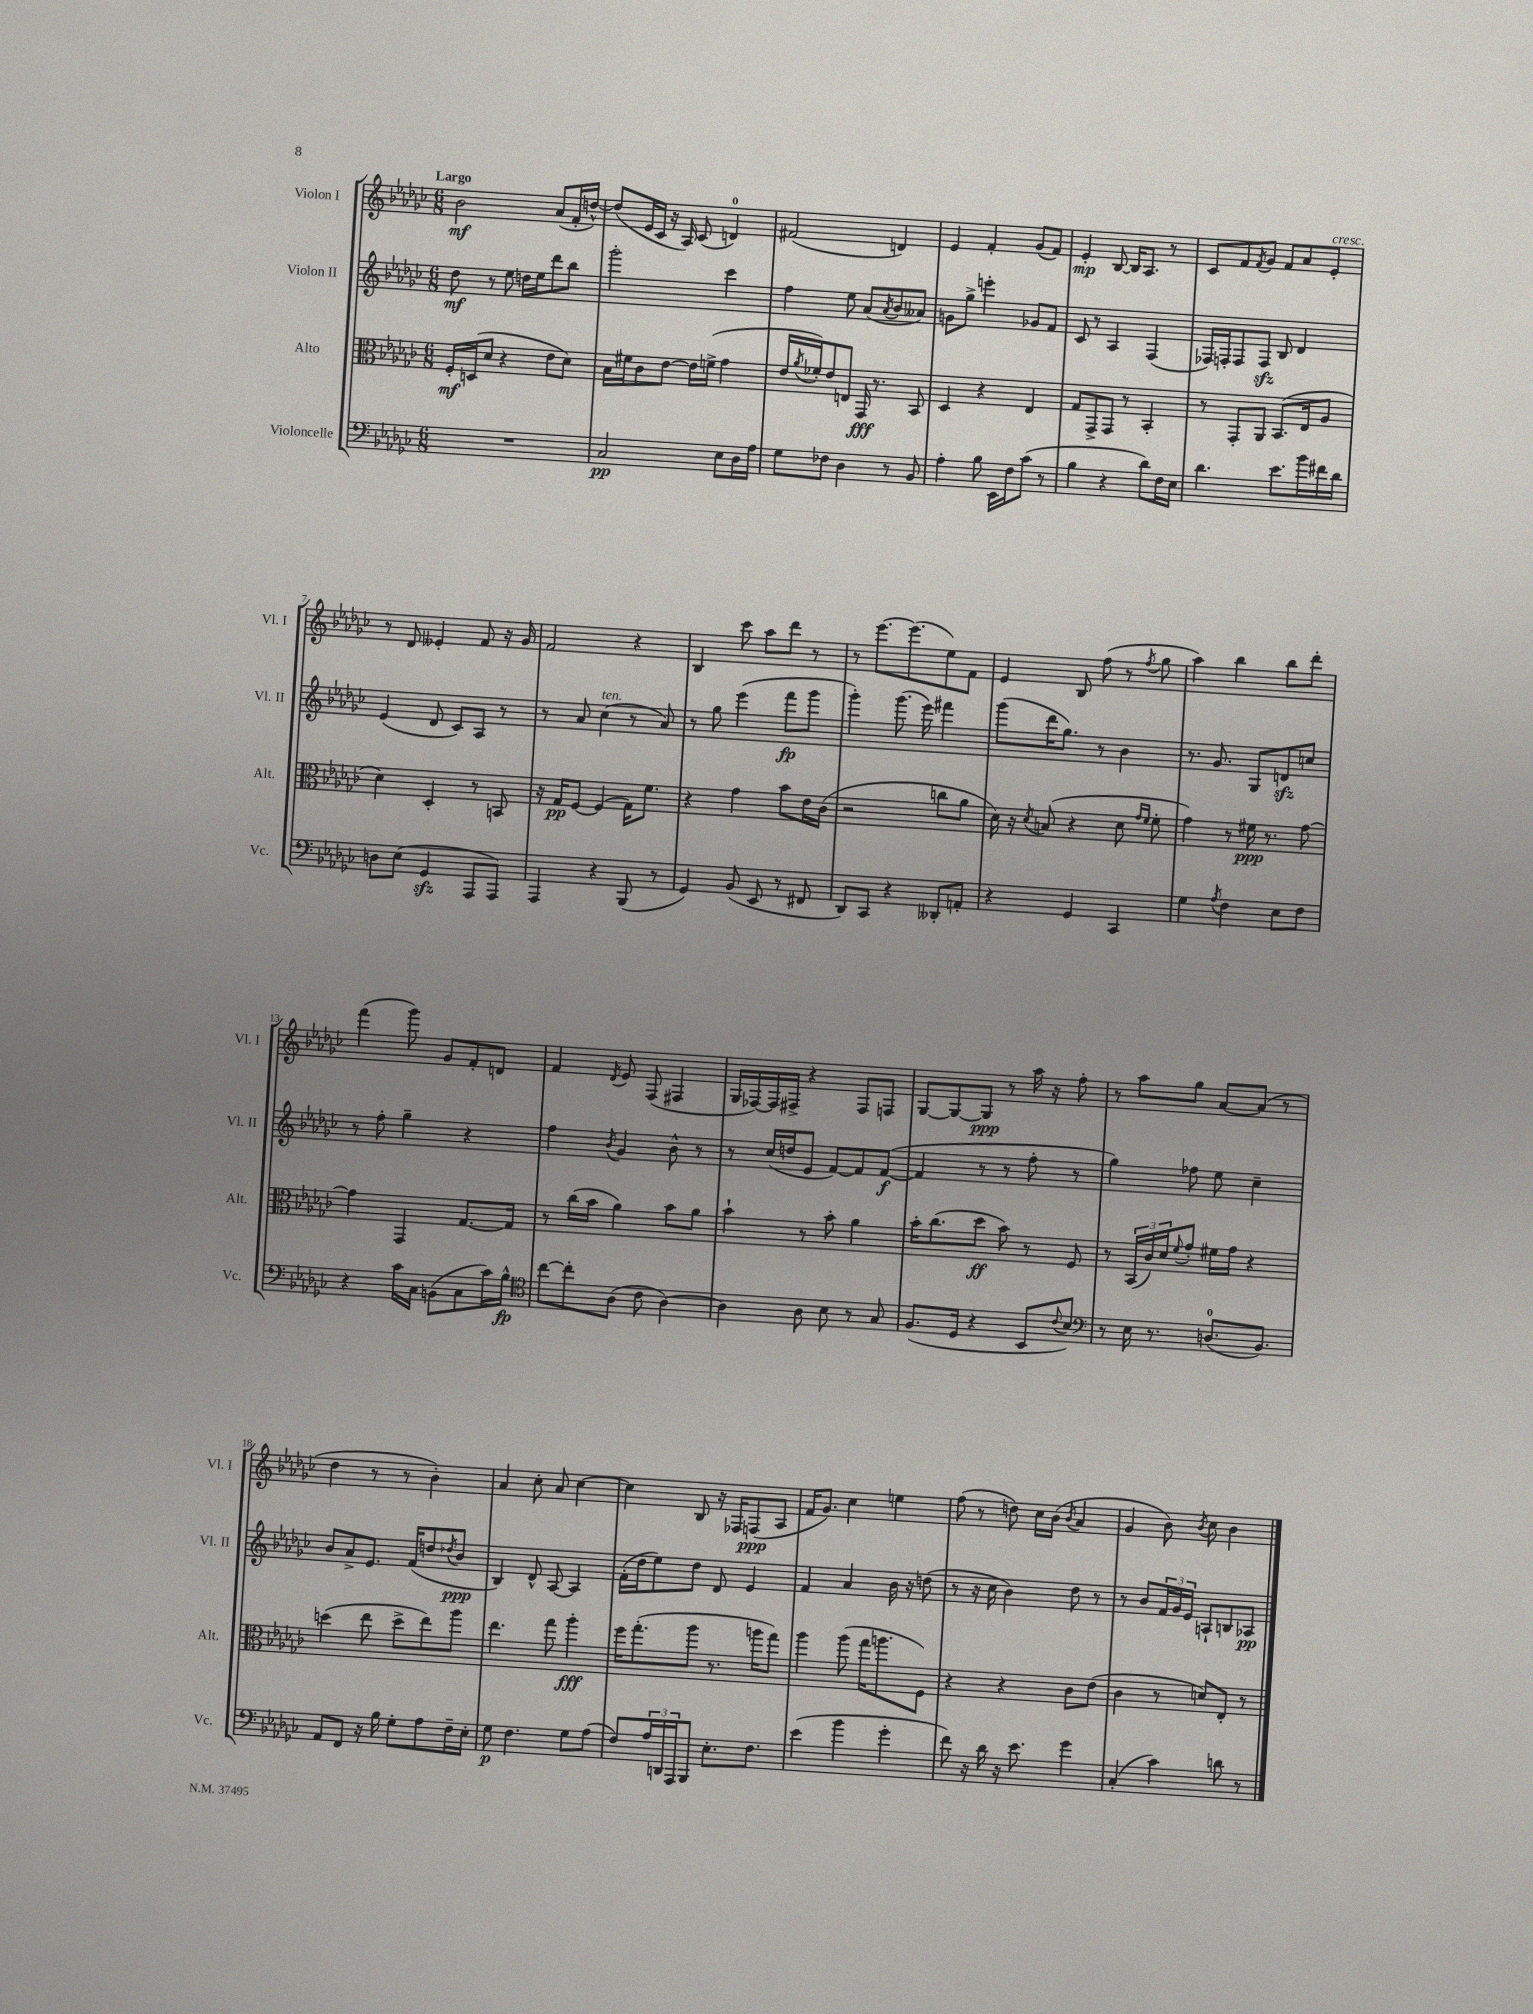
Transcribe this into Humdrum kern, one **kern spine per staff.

**kern	**kern	**kern	**kern
*staff4	*staff3	*staff2	*staff1
*clefF4	*clefC3	*clefG2	*clefG2
*k[b-e-a-d-g-c-]	*k[b-e-a-d-g-c-]	*k[b-e-a-d-g-c-]	*k[b-e-a-d-g-c-]
*M6/8	*M6/8	*M6/8	*M6/8
2.r	16F'	8dd-	2b-
.	(16D	.	.
.	8d-	8r	.
.	4r	8ee-	.
.	.	16dd	.
.	.	16ee-	.
.	8e-	8ddd-	(8a-
.	8d-)	8bb-	16f'
.	.	.	[16dd^^)
=	=	=	=
2C-	16B-	2ggg-'	(8dd]
.	16f#	.	.
.	8c-	.	16e-
.	.	.	16c-
.	[8e-	.	16r
.	.	.	16A-)
.	16e-]	.	(8c-
.	(16f^	.	.
8E-	4g-	4ccc-	4d)
16D-	.	.	.
16A-	.	.	.
=	=	=	=
8G-	16e-	4ff	(2f#
.	8qa-	.	.
.	16f-')	.	.
8F-	8e-	.	.
4D-	8E	8ee-	.
.	16GG-	(8a-	.
.	8.r	.	.
.	.	8qa-	.
8r	.	8b-	4d)
8BB-	8BB-	8a--)	.
=	=	=	=
4A-'	4D-	8g	4e-
.	.	8gg-^	.
8B-	4r	4eee'	4f'
16EE-	.	.	.
16F	.	.	.
(8c-	4E-	8g-	(8g-
8r	.	8f	8f)
=	=	=	=
4B-	8G-	8c-	4e-'
.	8GG-^	8r	.
4r	8GG-	4A-	[8B-
.	8r	.	16B-]
.	.	.	8.A-
8d-)	4BB-'	(4F	.
16F	.	.	8r
16E-	.	.	.
=	=	=	=
4.d-	8r	16F-)	8c-
.	.	16F'	.
.	8GG-'	8F	8f
.	.	.	8qf
.	8AA-	8F	8g-
8.e-	(8.BB-	8B-	8f
.	.	4d-	8a-
16b-	16E-	.	.
16f#	8A-	.	8e-'
16d-	.	.	.
=	=	=	=
8D	4d-)	(4e-	8r
(8E-	.	.	8d-
4GG-	4D-'	8d-	4e--'
.	.	8c-)	.
8AAA-	8r	8A-	8f
8AAA-)	8BB	8r	16r
.	.	.	16g-
=	=	=	=
4AAA-	16r	8r	2f
.	16G-	.	.
.	[8F	8a-	.
4r	(4F]	(4cc-	.
(8BBB-	16G-)	8r	4r
.	8.f	.	.
8r	.	8a-)	.
=	=	=	=
4GG-)	4r	8r	4B-
.	.	8gg-	.
(8BB-	4g-	(4eee-	8ccc-
8EE-	.	.	8aa-
8r	8b-	8fff	8ddd-
8FF#	16e-	8ggg-	8r
.	(16c-	.	.
=	=	=	=
8DD-)	2r	4ggg-')	8r
8CC-	.	.	[8.eee-
4r	.	(8.ggg-	.
.	.	.	(8.eee-]
.	.	16eee-)	.
8DD--'	8cc	4fff#	8ee-)
8AA'	8a-	.	8f
=	=	=	=
4r	16d-)	(8ggg-	4e-
.	16r	.	.
.	8qd-	.	.
.	(8B	16ddd-	.
.	.	8.gg-)	.
4GG-	4r	.	8B-
.	.	8r	(8ff
4CC-	8d-	4b-	8r
.	16qqg-	.	.
.	16qqf	.	8qff
.	8f'	.	8gg-
=	=	=	=
4G-	4g-)	8.r	4aa-)
.	.	8.g-	.
8qA-	.	.	.
4F	8r	.	4bb-
.	16f#	8G-	.
.	8.r	.	.
8E-	.	8d	8bb-
8F	[8g-	8cc	8ddd-'
=	=	=	=
4r	4g-]	8r	(4fff
.	.	8ff'	.
16c-	4GG-	4gg-~	8ggg-)
16C-	.	.	.
(8BB	.	.	8g-
8C-	[8.G-	4r	8f'
16c-)	.	.	8d
16B-^^	16G-]	.	.
=	=	=	=
*clefC4	*	*	*
[8cc-	8r	4ff	4f
8cc-']	(16cc-	.	.
.	16b-	.	.
.	.	8qb-	8qd-
(8A-	4a-)	4g-	8e-
8c-	.	.	(8F
[4A-)	8b-	8b-^^	4F#
.	8a-	8r	.
=	=	=	=
4A-]	4b-`	8r	16G-
.	.	.	[16F-)
.	.	(16cc-	16F-]
.	.	16dd	16F#^
8A-	8r	8e-	4r
8B-	8b-'	[8f)	.
8r	4a-	8f]	8F#
8G-	.	([8f	8F
=	=	=	=
(8.F	16b-'	4f]	[8G-
.	(8.cc-	.	.
.	.	.	8G-_
16D-	.	.	.
4r	8dd-	8r	8G-]
.	8b-)	8r	8r
8BB-	8r	8ff'	16aa-
.	.	.	16r
8qqc-	.	.	.
8B-)	8F	8r	8ff'
=	=	=	=
*clefF4	*	*	*
8r	8r	4gg-)	8r
16E-	(24BB-	.	8aa-
.	24c-)	.	.
8.r	.	.	.
.	24d-	.	.
.	8qqf	.	.
.	8g-'	8ff-	8gg-
(8.D	16f#	8ee-	[8a-
.	16g-	.	.
.	4r	4cc-~	(8a-]
8.BB-)	.	.	.
.	.	.	8r
=	=	=	=
8AA-	(4dd	8b-	4dd-
8FF	.	8a-^	.
16r	8ee-	8.e-	8r
16B-	.	.	.
8G-'	8dd^	.	8r
.	.	(16f	.
8A-	8ee-)	8dd	4b-')
.	.	8qdd-	.
16F~	8aa-	8b-	.
16E-'	.	.	.
=	=	=	=
8G-	4.ee-	4B-)	4a-
4.F	.	.	.
.	.	8d-^^	8cc-'
.	8gg-	[8A-	8a-
8G-	4aa-'	4A-]	[4cc-
(8A-	.	.	.
=	=	=	=
8F)	16ff	(16f'	4cc-]
.	(8.gg-'	16dd-	.
24A-	.	8ee-)	.
24DD	.	.	.
24AAA-	.	.	.
8BBB-	8aa-	8dd-	8B-
8.E-'	8.r	8d-	16r
.	.	.	16F-
.	.	4e-	(8F
8.F	16aa	.	.
.	8gg-)	.	8A-
=	=	=	=
(4e-	4aa-	4f	16f
.	.	.	8.g-)
4b-	(8aa-	4a-	4cc-
.	16gg-	.	.
.	8.aa	.	.
4g-'	.	16b-	4ee
.	.	16r	.
.	8F)	(8dd	.
=	=	=	=
8f)	4r	8r	(8ff
16r	.	16r	8r
16d-	.	16cc-	.
16r	4r	4b-)	8dd)
8.e-	.	.	.
.	.	.	16cc-
.	.	.	(16b-
.	.	.	8qb-
4g-	8c-	8dd-	4a-
.	(8e-	8r	.
=	=	=	=
(4C-'	4c-	8r	4g-
.	.	8b-	.
4c-)	8r	24f	8b-)
.	.	24g-	.
.	.	24e-	.
.	.	.	8qb-
.	8d)	8A`	8cc-
8d	8E-'	8B	4b-
8r	8r	8A-	.
==	==	==	==
*-	*-	*-	*-
